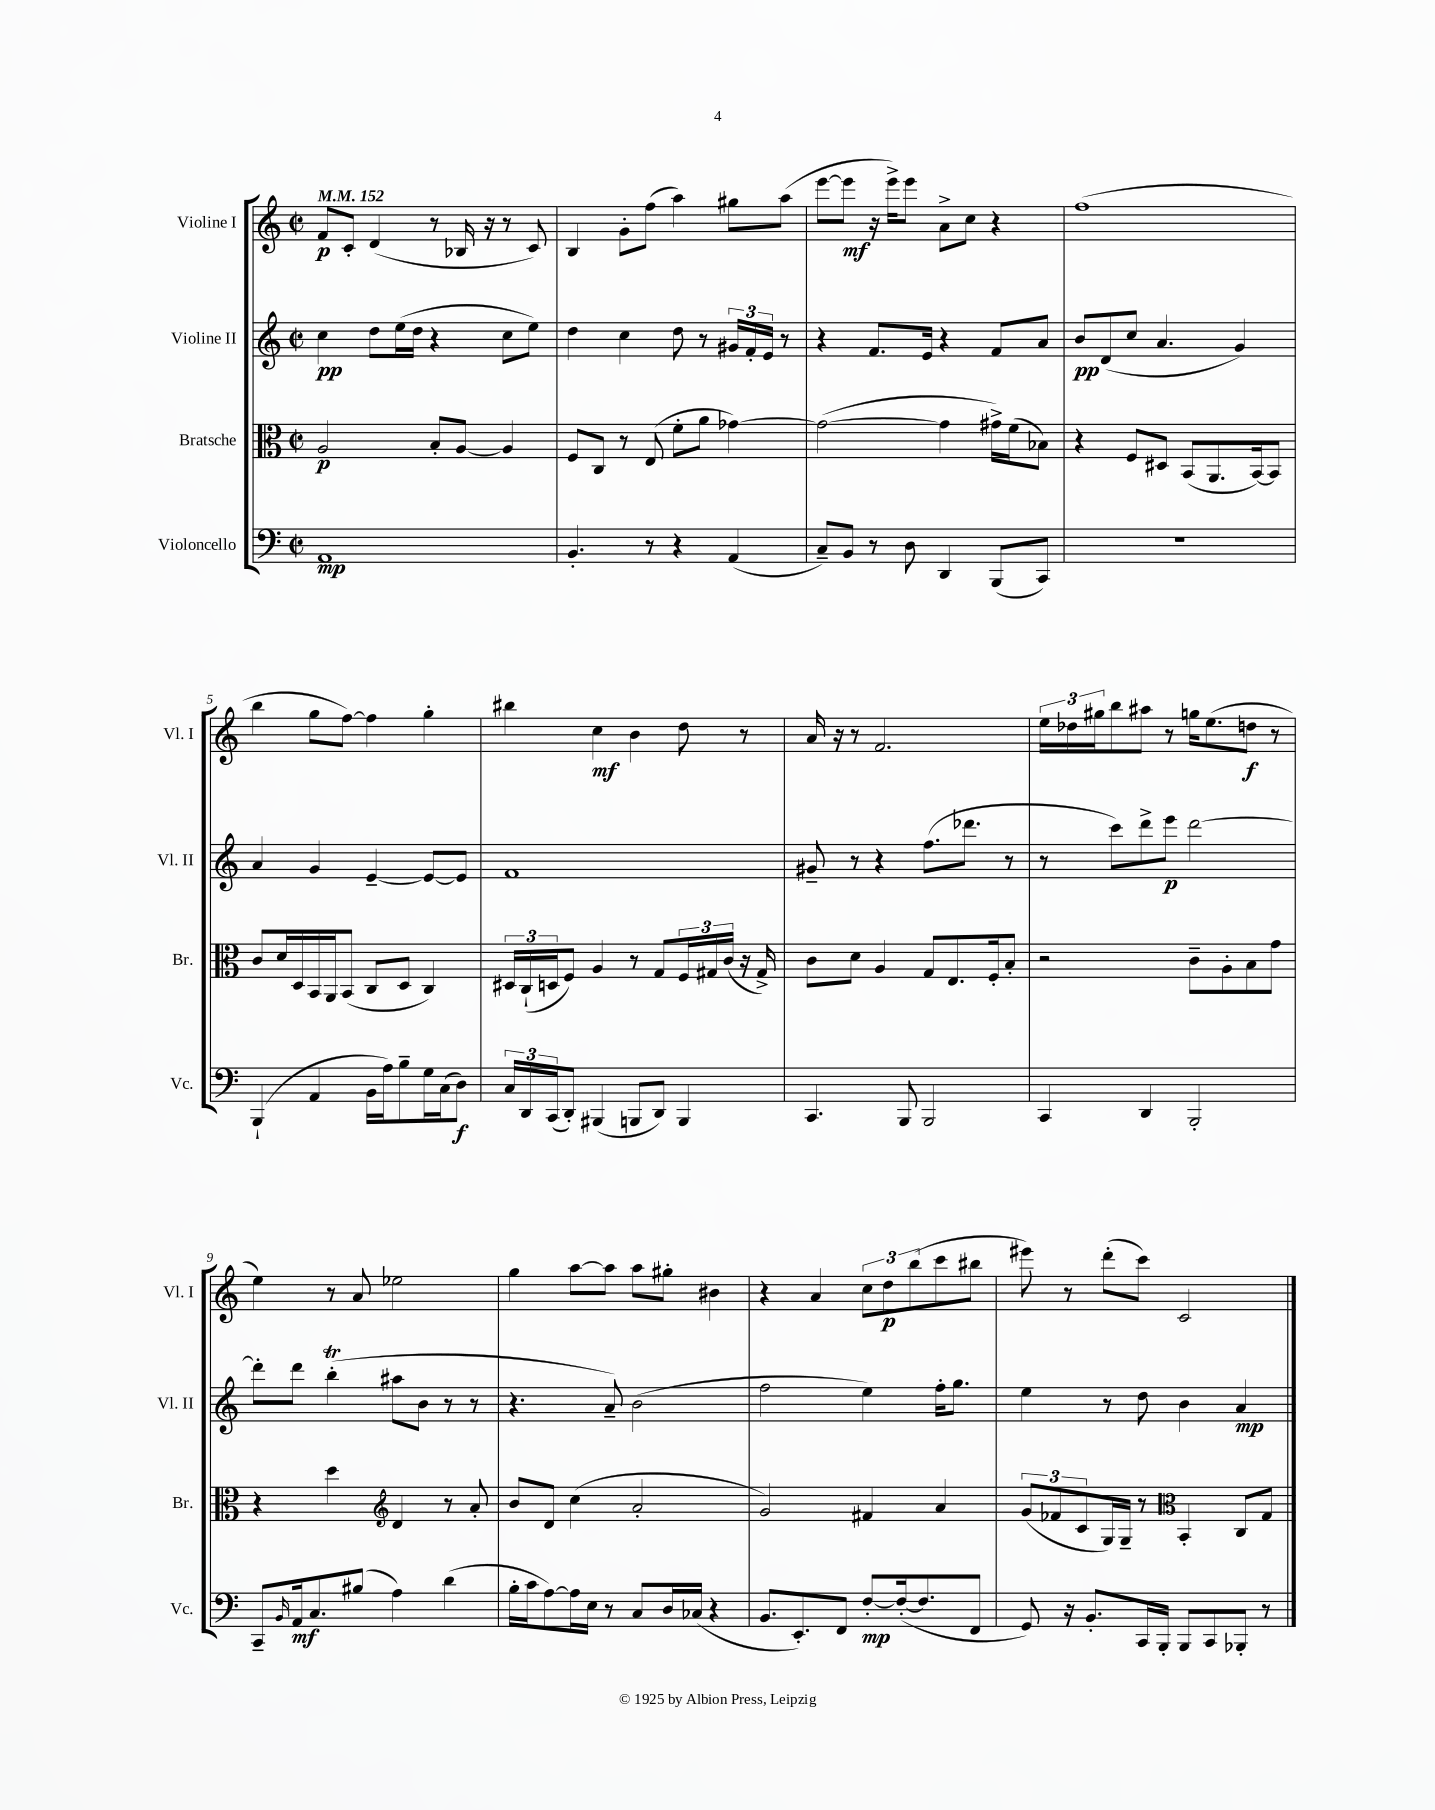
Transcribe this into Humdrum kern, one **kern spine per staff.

**kern	**kern	**kern	**kern
*staff4	*staff3	*staff2	*staff1
*clefF4	*clefC3	*clefG2	*clefG2
*k[]	*k[]	*k[]	*k[]
*M2/2	*M2/2	*M2/2	*M2/2
*met(c|)	*met(c|)	*met(c|)	*met(c|)
*MM152	*MM152	*MM152	*MM152
1AA	2A/	4cc\	8f/L
.	.	.	8c'/J
.	.	8dd\L	(4d/
.	.	(16ee\L	.
.	.	16dd\JJ	.
.	8B'/L	4r	8r
.	[8A/J	.	16B-/
.	.	.	16r
.	4A/]	8cc\L	8r
.	.	8ee\J)	8c/)
=	=	=	=
4.BB'/	8F/L	4dd\	4B/
.	8C/J	.	.
.	8r	4cc\	8g'\L
8r	(8E/	.	(8ff\J
4r	8f'\L	8dd\	4aa\)
.	8a\J	8r	.
(4AA/	[4g-\)	24g#/LL	8gg#\L
.	.	24f'/	.
.	.	24e/JJ	.
.	.	8r	(8aa\J
=	=	=	=
8C~/L)	(2g-\_	4r	[8eee\L
8BB/J	.	.	8eee\]J
8r	.	8.f/L	16r
.	.	.	16eee^\LK)
8D\	.	.	8eee\J
.	.	16e/Jk	.
4DD/	4g-\]	4r	8a^\L
.	.	.	8cc\J
(8BBB/L	16g#^\LL)	8f/L	4r
.	(16f\J	.	.
8CC/J)	8B-\J)	8a/J	.
=	=	=	=
1r	4r	8b/L	(1ff
.	.	(8d/	.
.	8F/L	8cc/J	.
.	8D#/J	4.a/	.
.	(8BB/L	.	.
.	8.AA/	.	.
.	.	4g/)	.
.	[16BB/k)	.	.
.	8BB/]J	.	.
=	=	=	=
(4BBB`/	8c/L	4a/	4bb\
.	16d/L	.	.
.	16D/	.	.
4AA/	16BB/	4g/	8gg\L
.	16AA/J	.	.
.	(8BB/J	.	[8ff\J)
16BB\LL	8C/L	[4e~/	4ff\]
16A\J)	.	.	.
8B~\	8D/J	.	.
16G\L	4C/)	8e/_L	4gg'\
(16C\J	.	.	.
8D\J)	.	8e/]J	.
=	=	=	=
24C/LL	24D#/LL	1f	4bb#\
24DD/	(24C`/	.	.
(24CC/J	24D/J	.	.
8DD'/J)	8F/J)	.	.
(4BBB#/	4A/	.	4cc\
8BBB/L	8r	.	4b\
8DD/J)	8G/L	.	.
4BBB/	24F/L	.	8dd\
.	24G#/	.	.
.	(24c/JJ	.	.
.	16r	.	8r
.	16G#^/)	.	.
=	=	=	=
4.CC/	8c\L	8g#~/	16a/
.	.	.	16r
.	8d\J	8r	8r
.	4A/	4r	2.f/
8BBB/	.	.	.
2BBB/	8G/L	(8.ff\L	.
.	8.E/	.	.
.	.	8.ddd-\J	.
.	16F'/k	.	.
.	8B'/J	8r	.
=	=	=	=
4CC/	2r	8r	24ee\LL
.	.	.	24dd-\
.	.	.	24gg#\J
.	.	8ccc\L)	8bb\
4DD/	.	8ddd^\	8aa#\J
.	.	8eee\J	8r
2BBB'/	8c~\L	[2ddd\	16gg\LK
.	.	.	(8.ee\
.	8A'\	.	.
.	8B\	.	8dd\J
.	8g\J	.	8r
=	=	=	=
8CC~/L	4r	8ddd'\]L	4ee\)
16qqBB/	.	.	.
16AA/k	.	8ddd\J	.
8.C/	.	.	.
.	4dd\	(4bb'\	8r
(8B#/J	.	.	8a/
*	*clefG2	*	*
4A\)	4d/	8aa#\L	2ee-\
.	.	8b\J	.
(4d\	8r	8r	.
.	8a'/	8r	.
=	=	=	=
16B'\LL	8b/L	4.r	4gg\
16c\J	.	.	.
[8A\)	8d/J	.	.
16A\]L	(4cc\	.	[8aa\L
16E\JJ	.	.	.
8r	.	8a~/)	8aa\]J
8C/L	2a'/	(2b\	8aa\L
16D/L	.	.	8gg#'\J
(16C-/JJ	.	.	.
4r	.	.	4b#\
=	=	=	=
8.BB/L	2g/)	2ff\	4r
8.EE'/)	.	.	.
.	.	.	4a/
8FF/J	.	.	.
[8F'/L	4f#/	4ee\)	12cc\L
.	.	.	12dd\
(16F'/_k	.	.	.
.	.	.	(12bb\
8.F/]	.	.	.
.	4a/	16ff'\LK	8ccc\
.	.	8.gg\J	.
8FF/J	.	.	8bb#\J
=	=	=	=
8GG/)	(12g/L	4ee\	8eee#\)
.	12f-/	.	.
16r	.	.	8r
.	12c/	.	.
8.BB'/L	.	.	.
.	16G/L)	8r	(8ddd'\L
.	16G~/JJ	.	.
16CC/L	8r	8dd\	8ccc\J)
16BBB'/JJ	.	.	.
*	*clefC3	*	*
8BBB/L	4BB'/	4b\	2c/
8CC/	.	.	.
8BBB-'/J	8C/L	4a/	.
8r	8G/J	.	.
==	==	==	==
*-	*-	*-	*-
